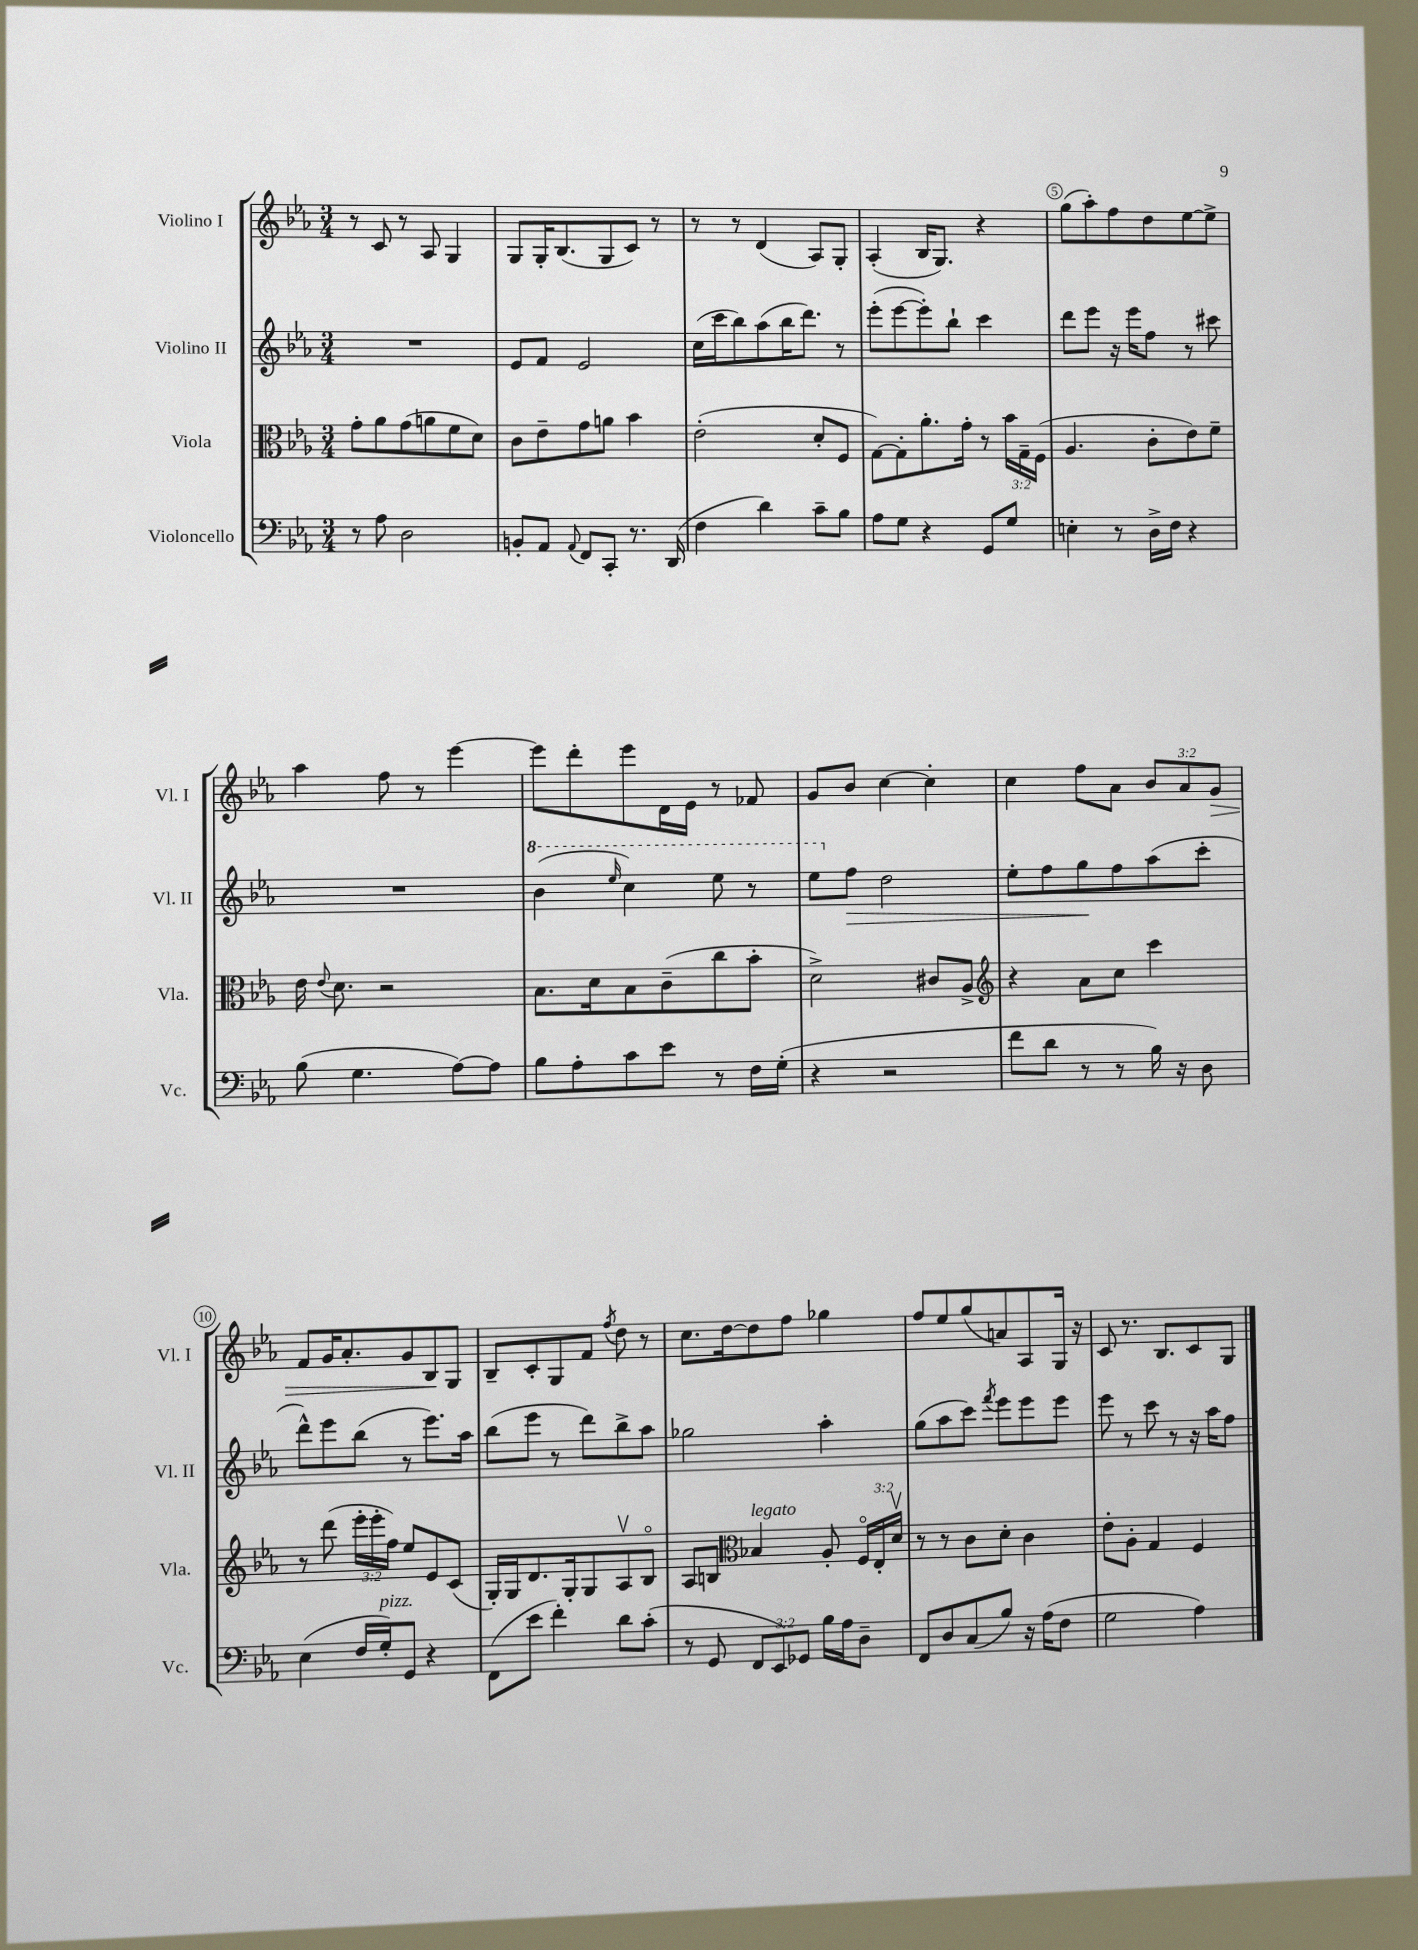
<<
\new StaffGroup <<
\new Staff = "s0" \with { instrumentName = "Violino I" shortInstrumentName = "Vl. I" } {
    \clef treble \key ees \major \numericTimeSignature \time 3/4 \override Staff.TupletNumber.text = #tuplet-number::calc-fraction-text
    \autoBeamOff r8 c'8 r8 aes8 g4 |
    g8[ g16-. bes8.( g8 c'8]) r8 |
    r8 r8 d'4( aes8[) g8]-. |
    aes4-.( bes16[ g8.]) r4 |
    g''8[( aes''8-.) f''8 d''8 ees''8~ ees''8]-> |
    aes''4 f''8 r8 ees'''4~ |
    ees'''8[ d'''8-. ees'''8 d'16 ees'16] r8 fes'8 |
    g'8[ bes'8] c''4~ c''4-. |
    c''4 f''8[ aes'8] \tuplet 3/2 { bes'8[ aes'8 g'8]\> } |
    f'8[ g'16 aes'8.-. g'8 bes8\! g8] |
    bes8[-- c'8-. g8 f'8] \acciaccatura { f''8 } d''8 r8 |
    c''8.[ d''16~ d''8 f''8] ges''4 |
    f''8[ ees''8 g''8( a'8) aes8 g16] r16 |
    c'8 r8. bes8.[ c'8 g8] \bar "|." |
}
\new Staff = "s1" \with { instrumentName = "Violino II" shortInstrumentName = "Vl. II" } {
    \clef treble \key ees \major \numericTimeSignature \time 3/4
    \autoBeamOff R2. |
    ees'8[ f'8] ees'2 |
    c''16[( c'''16 bes''8) aes''8( bes''16 d'''8.]) r8 |
    ees'''8[-.( ees'''8~ ees'''8-.) bes''8]-! c'''4 |
    d'''8[ ees'''8] r16 ees'''16[ f''8] r8 cis'''8 |
    R2. |
    \ottava #1 bes''4( \grace { ees'''16 } c'''4) ees'''8 r8 |
    ees'''8[ \ottava #0 f''8]\> d''2 |
    ees''8[-. f''8 g''8\! f''8 aes''8( c'''8]-. |
    d'''8[-^) ees'''8 bes''8]( r8 ees'''8.[) aes''16] |
    bes''8[( ees'''8] r8 d'''8[) bes''8-> aes''8] |
    ges''2 aes''4-. |
    g''8[( aes''8 c'''8]) \acciaccatura { f'''8 } ees'''8[ ees'''8 ees'''8] |
    ees'''8 r8 c'''8 r8 r16 aes''16[ f''8] \bar "|." |
}
\new Staff = "s2" \with { instrumentName = "Viola" shortInstrumentName = "Vla." } {
    \clef alto \key ees \major \numericTimeSignature \time 3/4 \override Staff.TupletNumber.text = #tuplet-number::calc-fraction-text
    \autoBeamOff g'8[-. aes'8 g'8( a'8 f'8 d'8]) |
    c'8[ ees'8-- g'8 a'8] bes'4 |
    ees'2-.( d'8[-. f8] |
    g8[~) g8-. aes'8.-. g'16]-. r8 \tuplet 3/2 { bes'16[ g16-- f16]( } |
    aes4. c'8[-. ees'8) f'8]-- |
    ees'16 \appoggiatura { ees'8 } d'8. r2 |
    bes8.[ d'16 bes8 c'8--( c''8 bes'8]-. |
    d'2->) cis'8[ aes8]-> |
    \clef treble r4 aes'8[ c''8] c'''4 |
    r8 d'''8( \tuplet 3/2 { ees'''16[-. ees'''16-. f''16]) } ees''8[ ees'8 c'8]( |
    g16[-.) g16 d'8. g16-. g8 aes8\upbow bes8]\flageolet |
    aes8[ b8] \clef alto bes4^\markup { \italic "legato" } aes8-. \tuplet 3/2 { f16[\flageolet ees16-. d'16]\upbow } |
    r8 r8 c'8[ d'8]-. c'4 |
    ees'8[-. aes8]-. g4 f4 \bar "|." |
}
\new Staff = "s3" \with { instrumentName = "Violoncello" shortInstrumentName = "Vc." } {
    \clef bass \key ees \major \numericTimeSignature \time 3/4 \override Staff.TupletNumber.text = #tuplet-number::calc-fraction-text
    \autoBeamOff r8 aes8 d2 |
    b,8[-. aes,8] \appoggiatura { aes,8 } f,8[ c,8]-. r8. d,16( |
    f4 d'4) c'8[-- bes8] |
    aes8[ g8] r4 g,8[ g8] |
    e4-. r8 d16[-> f16] r4 |
    bes8( g4. aes8[~) aes8] |
    bes8[ aes8-. c'8 ees'8] r8 f16[ g16]-.( |
    r4 r2 |
    f'8[ d'8] r8 r8 bes16) r16 d8 |
    ees4( f16[ g16-.^\markup { \italic "pizz." }) g,8] r4 |
    f,8[( ees'8] f'4-.) d'8[ c'8]-.( |
    r8 g,8 \tuplet 3/2 { f,8[ ees,8) ges,8] } bes16[ aes16 d8]-- |
    f,8[ d8 c8( bes8]) r16 aes16[( f8] |
    g2 aes4) \bar "|." |
}
>>
>>
\layout { \context { \Score \override BarNumber.break-visibility = ##(#f #t #t) barNumberVisibility = #(every-nth-bar-number-visible 5) \override BarNumber.stencil = #(make-stencil-circler 0.1 0.3 ly:text-interface::print) } }
